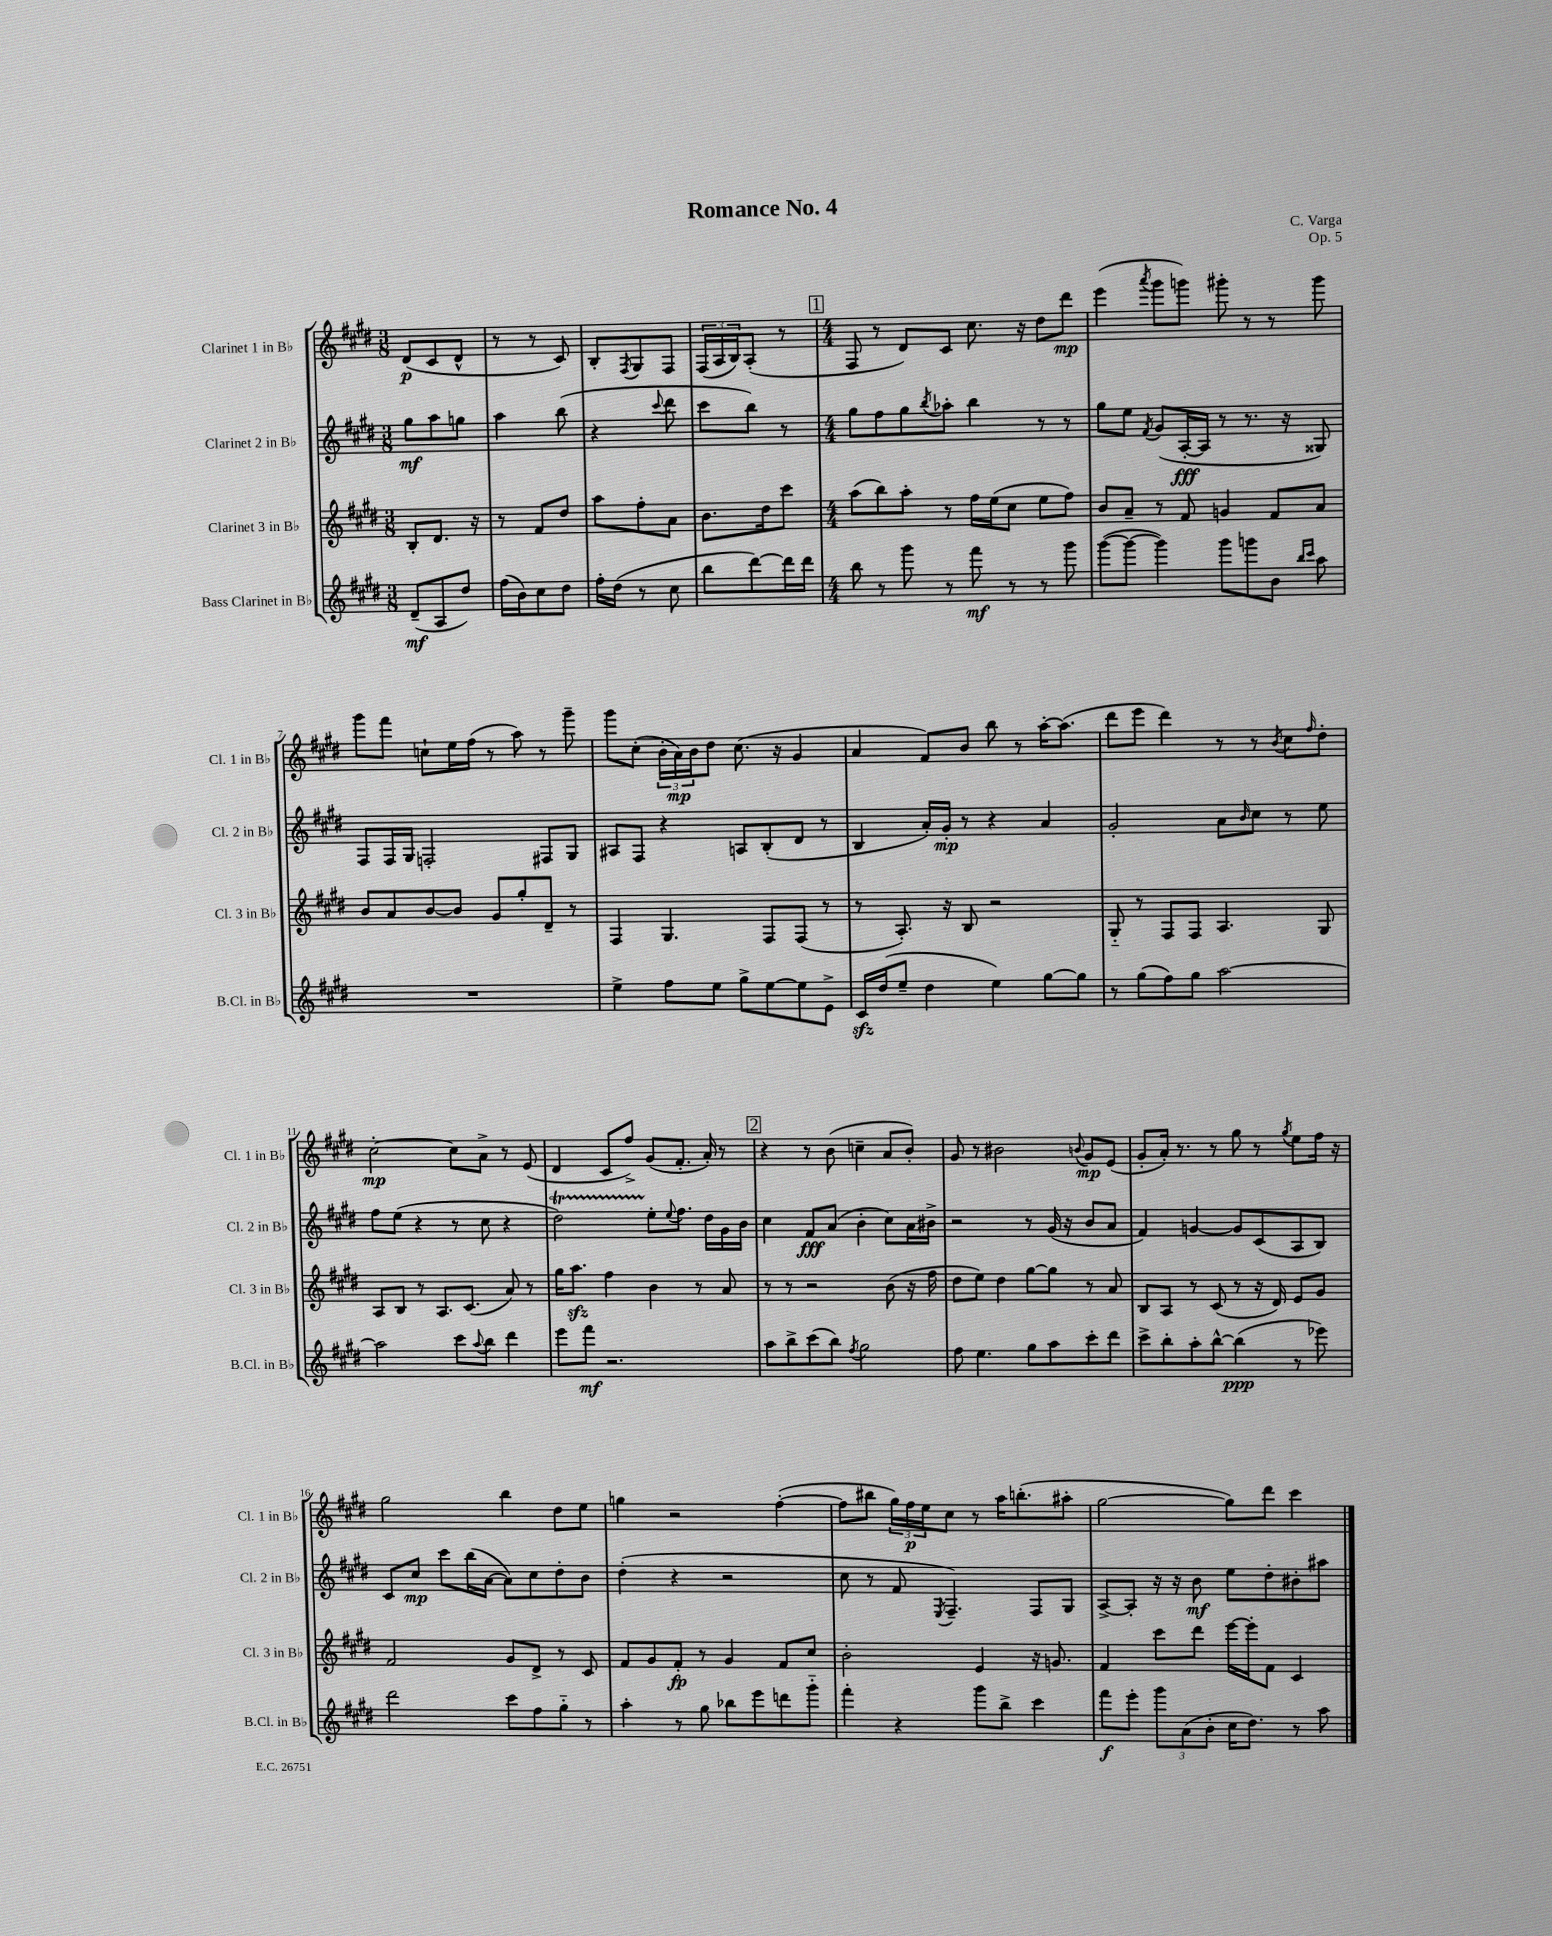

**kern	**kern	**kern	**kern
*staff4	*staff3	*staff2	*staff1
*clefG2	*clefG2	*clefG2	*clefG2
*k[f#c#g#d#]	*k[f#c#g#d#]	*k[f#c#g#d#]	*k[f#c#g#d#]
*M3/8	*M3/8	*M3/8	*M3/8
(8d#~	8B'	8gg#	(8d#
8A	8.d#	8aa	8c#
8dd#)	.	8gg	8d#^^
.	16r	.	.
=	=	=	=
(16ff#	8r	4aa	8r
16b)	.	.	.
8cc#	8f#	.	8r
8dd#	8dd#	(8bb	8c#)
=	=	=	=
16ff#'	8aa	4r	8B'
(16dd#	.	.	.
.	.	.	8qF#
8r	8ff#'	.	8G#
.	.	8qqccc#	.
8cc#	8a	8ddd#	8F#
=	=	=	=
8bb	8.b	8ccc#	(24F#
.	.	.	24A
.	.	.	24B)
[8ddd#)	.	8bb)	(8A'
.	16dd#	.	.
16ddd#]	8ccc#	8r	8r
16ddd#	.	.	.
=	=	=	=
*M4/4	*M4/4	*M4/4	*M4/4
8bb	(8aa	8gg#	8F#
8r	8bb)	8ff#	8r
8ggg#	8aa'	8gg#	8d#)
.	.	8qbb	.
8r	8r	8aa-'	8c#
8fff#	16ff#	4bb	8.cc#
.	(16ee	.	.
8r	8cc#	.	.
.	.	.	16r
8r	8ee	8r	8dd#
8ggg#	8ff#)	8r	8ddd#
=	=	=	=
([8ggg#	8b	8gg#	(4eee
8ggg#_	8a~	8ee	.
.	.	8qf#	8qaaa
4ggg#])	8r	(8g#	8ggg#
.	8f#	[16A'	8ggg)
.	.	16A]	.
8ggg#	4g	8r	8ggg#'
8ggg	.	8.r	8r
8b	8f#	.	8r
.	.	16r	.
16qqbb	.	.	.
16qqccc#	.	.	.
8aa	8a	8G##)	8ggg#
=	=	=	=
1r	8b	8F#	8ggg#
.	8a	16F#	8fff#
.	.	16G#	.
.	[8b	2F'	8cc`
.	8b]	.	16ee
.	.	.	(16ff#
.	8g#	.	8r
.	8gg#'	.	8aa)
.	8d#~	8F#	8r
.	8r	8G#	8ggg#~
=	=	=	=
4ee^	4F#	8A#	8ggg#
.	.	8F#	(8cc#'
8ff#	4.G#	4r	24b'
.	.	.	24a)
.	.	.	24b
8ee	.	.	8dd#
8gg#^	.	8A	(8.cc#
[8ee	8F#	(8B'	.
.	.	.	16r
8ee]	(8F#	8d#	4g#
8e^	8r	8r	.
=	=	=	=
16c#	8r	4B	4a
(16dd#	.	.	.
8ee~	8.A')	.	.
4dd#	.	16a')	8f#)
.	16r	16g#'	.
.	8B	8r	8b
4ee)	2r	4r	8bb
.	.	.	8r
[8gg#	.	4a	[16aa'
.	.	.	(8.aa]
8gg#]	.	.	.
=	=	=	=
8r	8G#'~	2g#'	8ddd#
(8gg#	8r	.	8eee
8ff#)	8F#	.	4ddd#)
8gg#	8F#	.	.
[2aa	4.A	8a	8r
.	.	16qqb	.
.	.	8cc#	8r
.	.	.	8qb
.	.	8r	8cc#
.	.	.	16qqff#
.	8G#	8ee	8dd#'
=	=	=	=
2aa]	8A	8ff#	[2cc#'
.	8B	(8ee	.
.	8r	4r	.
.	8.A	.	.
8ccc#	.	8r	8cc#]
.	(8.c#	.	.
8qqaa	.	.	.
8bb	.	8cc#	8a^
4ddd#	8a)	4r	8r
.	8r	.	(8e
=	=	=	=
8eee	16gg#	2dd#)	4d#
.	8.aa	.	.
8fff#	.	.	.
2.r	4ff#	.	8c#
.	.	.	8ff#^)
.	4b	8ee'	(8g#
.	.	8qqee	.
.	.	8.ff#	8.f#'
.	8r	.	.
.	.	16dd#	16a')
.	8a	16g#	8r
.	.	16b	.
=	=	=	=
8aa	8r	4cc#	4r
8bb^	8r	.	.
(8ccc#	2r	8f#	8r
8bb)	.	(8a	(8b
8qff#	.	.	.
2gg#	.	4b'	4cc~
.	(8b	8cc#)	8a
.	16r	16a	8b')
.	16ff#	16b#^	.
=	=	=	=
8ff#	8dd#	2r	8g#
4.ee	8ee)	.	8r
.	4dd#	.	2b#
8gg#	[8gg#	8r	.
8aa	8gg#]	(16g#	.
.	.	16r	.
.	.	.	8qqb
8ccc#'	8r	8b	8g#
8ddd#	8a	8a	(8e
=	=	=	=
8ccc#^	8B	4f#)	8g#'
8bb'	8A	.	16a')
.	.	.	8.r
8aa'	8r	[4g	.
[8bb^^	(8c#	.	8r
(4bb]	8r	8g]	8gg#
.	16r	(8c#	8r
.	16d#)	.	.
.	.	.	8qgg#
8r	8e	8A	8ee
8eee-)	8g#	8B)	16ff#
.	.	.	16r
=	=	=	=
2ddd#	2f#	8c#	2gg#
.	.	8cc#	.
.	.	8ccc#	.
.	.	(16bb	.
.	.	[16a	.
8ccc#	8g#	8a])	4bb
8ff#	8d#^	8cc#	.
8gg#'~	8r	8dd#'	8dd#
8r	8c#	8b	8ee
=	=	=	=
4aa'	8f#	(4dd#'	4gg
.	8g#	.	.
8r	8f#'	4r	2r
8gg#	8r	.	.
8bb-	4g#	2r	.
8eee	.	.	.
8ddd	8f#	.	([4ff#'
8ggg#'~	8cc#	.	.
=	=	=	=
4fff#'	2b'	8cc#	8ff#]
.	.	8r	8bb#
4r	.	8f#	24gg#)
.	.	.	24ff#
.	.	.	24ee
.	.	8qE	.
.	.	4.F#~)	8cc#
8ggg#	4e	.	8r
8bb^	.	.	16aa
.	.	.	(8.bb'
4ccc#	16r	8F#	.
.	8.g	.	.
.	.	8G#	8aa#'
=	=	=	=
8fff#	4f#	[8A^	[2gg#
8eee'	.	8A']	.
12ggg#	8ccc#	16r	.
.	.	16r	.
(12a	.	.	.
.	8ddd#	8b	.
12b'	.	.	.
16cc#	[16eee	8ee	8gg#])
8.dd#)	16eee']	.	.
.	8f#	8dd#'	8ddd#
8r	4c#	8b#'	4ccc#
8aa	.	8aa#	.
==	==	==	==
*-	*-	*-	*-
